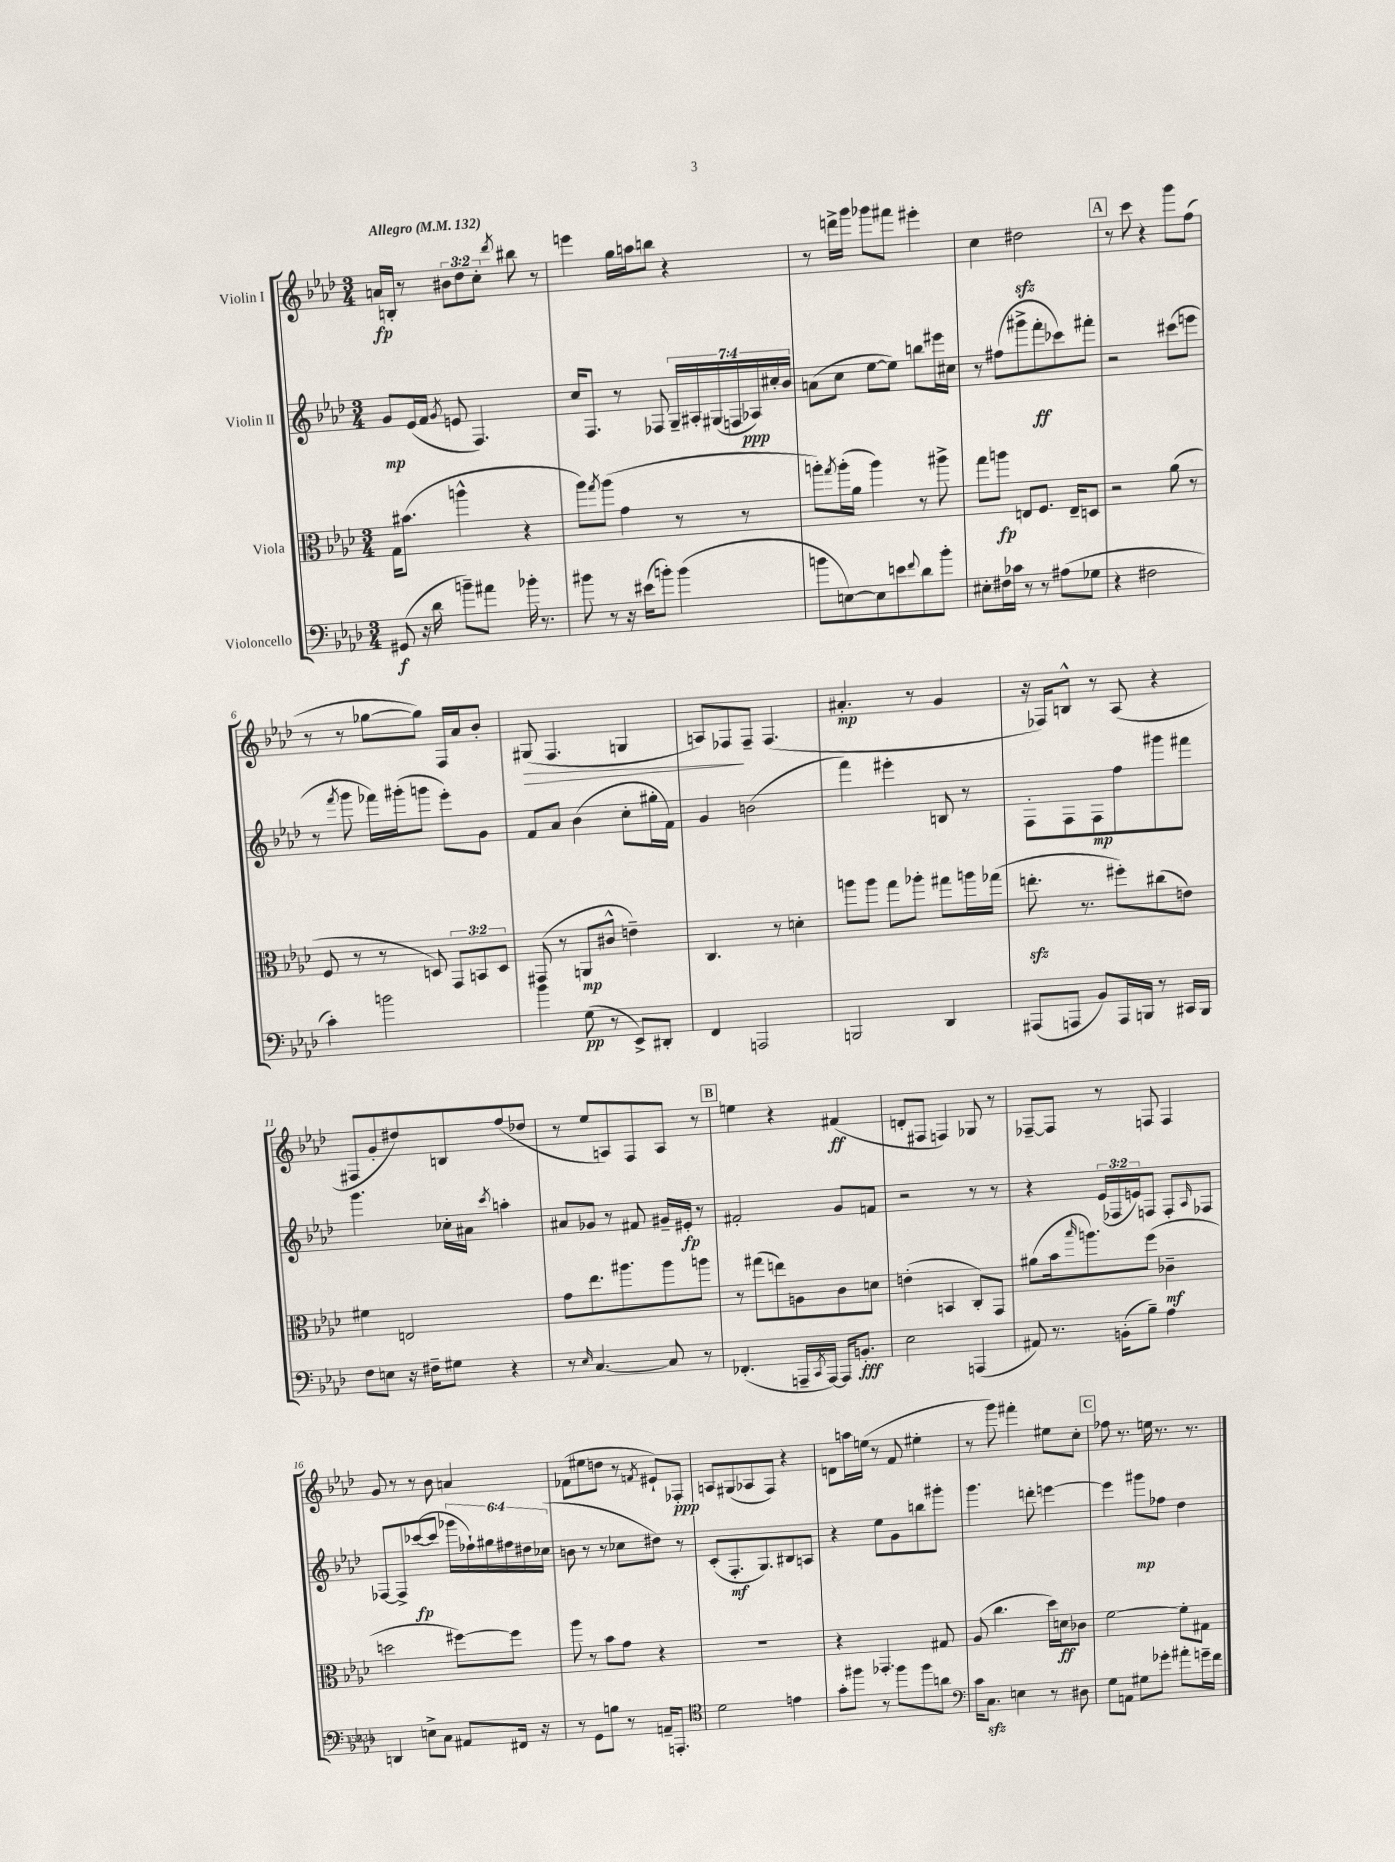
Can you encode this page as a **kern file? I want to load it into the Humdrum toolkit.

**kern	**dynam	**kern	**dynam	**kern	**dynam	**kern	**dynam
*part4	*part4	*part3	*part3	*part2	*part2	*part1	*part1
*staff4	*staff4	*staff3	*staff3	*staff2	*staff2	*staff1	*staff1
*I"Violoncello	*	*I"Viola	*	*I"Violin II	*	*I"Violin I	*
*clefF4	*	*clefC3	*	*clefG2	*	*clefG2	*
*k[b-e-a-d-]	*	*k[b-e-a-d-]	*	*k[b-e-a-d-]	*	*k[b-e-a-d-]	*
*M3/4	*	*M3/4	*	*M3/4	*	*M3/4	*
*MM132	*	*MM132	*	*MM132	*	*MM132	*
=1	=1	=1	=1	=1	=1	=1	=1
!	!	!	!	!	!	!LO:TX:a:B:t=Allegro	!
(8GG#X/	f	16G\KL	.	8g/L	mp	16an/LL	fp
.	.	(8.b#X\J	.	.	.	16Bn'/JJ	.
16r	.	.	.	(16e-/L	.	8r	.
16d-\	.	.	.	16f/JJ	.	.	.
.	.	.	.	8qg/	.	.	.
8bn~\L)	.	4aan^^\	.	8en/	.	12b#X\L	.
.	.	.	.	.	.	12dd-\	.
8a#X\J	.	.	.	4.F/)	.	.	.
.	.	.	.	.	.	12cc'\J	.
.	.	.	.	.	.	8qddd-/	.
16b-X'\	.	4r	.	.	.	8bb#X\	.
8.r	.	.	.	.	.	.	.
.	.	.	.	.	.	8r	.
=2	=2	=2	=2	=2	=2	=2	=2
8b#X\	.	8aa-\L)	.	16cc/KL	.	4eeen\	.
.	.	.	.	8.F/J	.	.	.
.	.	8qgg/	.	.	.	.	.
8r	.	(8aa-\J	.	.	.	.	.
16r	.	4g\	.	8r	.	16gg\LL	.
(16e#X\KL	.	.	.	.	.	16aan\J	.
8bn'\J)	.	.	.	8F-X/	.	8bbn\J	.
(4b\	.	8r	.	28G~/LL	.	4r	.
.	.	.	.	28A#X'/	.	.	.
.	.	.	.	(28G#X/	.	.	.
.	.	.	.	28Fn/	.	.	.
.	.	8r	.	.	.	.	.
.	.	.	.	28A-X/)	ppp	.	.
.	.	.	.	28cc#X'/	.	.	.
.	.	.	.	28b-/JJ	.	.	.
=3	=3	=3	=3	=3	=3	=3	=3
8bn\L	.	8aan'\L)	.	(8an\L	.	8r	.
.	.	8qgg/	.	.	.	.	.
[8En\)	.	(16aa'\L	.	8cc\J	.	16dddn^\LL	.
.	.	16a-\JJ	.	.	.	16ggg\JJ	.
8E\]	.	4aa\)	.	[8ee-\L	.	8ggg-X\L	.
8en\	.	.	.	8ee-\J])	.	8fff#X\J	.
8qqf/	.	.	.	.	.	.	.
8d-\	.	8r	.	8bbn\L	.	4eee#X'\	.
8b'\J	.	8aa#X^\	.	16eee#X\L	.	.	.
.	.	.	.	16cc#X\JJ	.	.	.
=4	=4	=4	=4	=4	=4	=4	=4
8E#X'\L	.	8gg\L	.	8r	.	4cc\	.
16F#X\L	.	8aan\J	fp	(8ff#X\L	.	.	.
16c-X\JJ	.	.	.	.	.	.	.
8r	.	8En/L	.	8ggg#X^\	.	2dd#Xzz\	.
8r	.	8.F/J	.	8fff'\	ff	.	.
(8A#X\L	.	.	.	8ccc-X\)	.	.	.
.	.	16E~/KL	.	.	.	.	.
8G-X\J	.	8Dn/J	.	8fff#X'\J	.	.	.
!!LO:REH:place=s1:t=A
=5	=5	=5	=5	=5	=5	=5	=5
4r	.	2r	.	2r	.	8r	.
.	.	.	.	.	.	8ccc\	.
2F#X\	.	.	.	.	.	4r	.
.	.	(8a-\	.	(8ccc#X\L	.	8ggg\L	.
.	.	8r	.	8eeen\J	.	(8ff\J	.
!!LO:LB:g=z
=6	=6	=6	=6	=6	=6	=6	=6
4c'\)	.	8F/	.	8r	.	8r	.
.	.	.	.	8qfff/	.	.	.
.	.	8r	.	8ggg\	.	8r	.
2bn\	.	8r	.	16fff-X\LL)	.	[8gg-X\L	.
.	.	.	.	(16ggg#X'\J	.	.	.
.	.	8Dn/)	.	8gggn\J	.	8gg-\J])	.
.	.	12GG/L	.	8eee-'\L)	.	16F/LL	.
.	.	.	.	.	.	16a-/J	.
.	.	12BBn/	.	.	.	.	.
.	.	.	.	8g\J	.	8b-'/J	.
.	.	12D/J	.	.	.	.	.
=7	=7	=7	=7	=7	=7	=7	=7
!	!	!	!	!	!	!	!LO:HP:b
4b-\	.	(8GG#X/	.	8f/L	.	(8G#X/	>
.	.	8r	.	8a-/J	.	4.F/	.
(8G\	pp	8AAn/L	mp	(4b-\	.	.	.
8r	.	8c#X^^/J	.	.	.	.	.
8EE-^/L)	.	4en~\)	.	8cc'\L	.	4Gn/	.
8DD#X'/J	.	.	.	16gg#X'\L	.	.	.
.	.	.	.	16f\JJ)	.	.	.
=8	=8	=8	=8	=8	=8	=8	=8
4FF/	.	4.C/	.	4g/	.	8An/L)	.
.	.	.	.	.	.	8F-X/	.
2AAAn/	.	.	.	(2bn\	.	8F-~/J	]
.	.	8r	.	.	.	(4.F-/	.
.	.	4dn'\	.	.	.	.	.
=9	=9	=9	=9	=9	=9	=9	=9
2BBBn/	.	8aan\L	.	4fff\)	.	4.a#X'/	mp
.	.	8aa\J	.	.	.	.	.
.	.	8gg\L	.	4eee#X'\	.	.	.
.	.	8aa-X'\J	.	.	.	8r	.
4DD-/	.	8gg#X\L	.	8Bn/	.	4g/	.
.	.	16aan\L	.	8r	.	.	.
.	.	(16gg-X\JJ	.	.	.	.	.
=10	=10	=10	=10	=10	=10	=10	=10
(8AAA#X/L	.	8.eenzz'\	.	8F'\L	.	16r	.
.	.	.	.	.	.	16F-X/KL)	.
8AAAn/J	.	.	.	8F\	.	8Bn^^/J	.
.	.	8.r	.	.	.	.	.
8BB-/L)	.	.	.	8F\	mp	8r	.
16AAA/L	.	8ff#X'\L)	.	8ff\	.	(8A-/	.
16BBBn/JJ	.	.	.	.	.	.	.
8r	.	(8cc#X\	.	8ggg#X\	.	4r	.
16CC#X/LL	.	8en\J)	.	8fff#X\J	.	.	.
16BBB/JJ	.	.	.	.	.	.	.
!!LO:LB:g=z
=11	=11	=11	=11	=11	=11	=11	=11
8F\L	.	4f#X\	.	4.ggg\	.	8F#X/L	.
8En\J	.	.	.	.	.	8g'/	.
16r	.	2En/	.	.	.	8dd#X/)	.
16F#X~\KL	.	.	.	.	.	.	.
8G#X\J	.	.	.	16cc-X'\LL	.	8Bn/	.
.	.	.	.	16a#X\JJ	.	.	.
.	.	.	.	8qccc/	.	.	.
4r	.	.	.	4aan'\	.	(8ff/	.
.	.	.	.	.	.	8dd-X/J	.
=12	=12	=12	=12	=12	=12	=12	=12
8r	.	8g\L	.	8a#X/L	.	8r	.
16qqE-/	.	.	.	.	.	.	.
[4.C/	.	8.ee-\	.	8g-X/J	.	8ee-/L	.
.	.	.	.	8r	.	8An/)	.
.	.	8.aa#X\	.	.	.	.	.
.	.	.	.	8f#X/	.	8F/	.
8C/]	.	8aa#\	.	16g#X~/LL	.	8A/J	.
.	.	.	.	16e#X'/JJ	fp	.	.
8r	.	8aan\J	.	8r	.	8r	.
!!LO:REH:place=s1:t=B
=13	=13	=13	=13	=13	=13	=13	=13
(4.FF-X'/	.	8r	.	2f#X'/	.	4een\	.
.	.	(8gg#X\L	.	.	.	.	.
.	.	8een\)	.	.	.	4r	.
16AAAn~/LL	.	8An\	.	.	.	.	.
8qCC/	.	.	.	.	.	.	.
[16AAA/JJ)	.	.	.	.	.	.	.
16AAA/KL]	.	8c\	.	8g/L	.	(4f#X/	ff
8.BBn'/J	fff	.	.	.	.	.	.
.	.	8dn\J	.	8fn/J	.	.	.
=14	=14	=14	=14	=14	=14	=14	=14
2E-\	.	(4en'\	.	2r	.	8dn'/L	.
.	.	.	.	.	.	8F#X/J	.
.	.	4BBn/	.	.	.	4Fn/)	.
(4AAAn/	.	8C'/L)	.	8r	.	8G-X/	.
.	.	8GG/J	.	8r	.	8r	.
=15	=15	=15	=15	=15	=15	=15	=15
8AA#X/)	.	(8a#X\L	.	4r	.	[8F-X~/L	.
8.r	.	16b-\k	.	.	.	8F-/J]	.
.	.	16qqbb-/	.	.	.	.	.
.	.	8.aan\)	.	.	.	.	.
.	.	.	.	(24e-/LL	.	8r	.
.	.	.	.	24F-X/	.	.	.
(16BBn'\KL	.	.	.	.	.	.	.
.	.	.	.	24en/J)	.	.	.
8B-~\J)	.	(8ff\J	.	8Fn/J	.	8Fn/	.
4A-\	.	4c-X~\	mf	8F'/L	.	4F/	.
.	.	.	.	16qqA-/	.	.	.
.	.	.	.	8F-X/J	.	.	.
!!LO:LB:g=z
=16	=16	=16	=16	=16	=16	=16	=16
4DDn/	.	2ddn\	.	[8F-X/L	.	8g/	.
.	.	.	.	8F-^/]	.	8r	.
8En^\L	.	.	.	([8ccc-X/	fp	8r	.
8C\J	.	.	.	8ccc-/J]	.	8b-\	.
8AA#X/L	.	[8ff#X\L)	.	24ggg-X\LL	.	4an/	.
.	.	.	.	24ff-X`\)	.	.	.
.	.	.	.	24gg#X\	.	.	.
16FF#X/Jk	.	8ff#\J]	.	24ff#X\	.	.	.
.	.	.	.	24dd#X\	.	.	.
16r	.	.	.	.	.	.	.
.	.	.	.	(24cc-X\JJ	.	.	.
=17	=17	=17	=17	=17	=17	=17	=17
8r	.	8aa-\	.	8bn\	.	(8f-X\L	.
8GG\L	.	8r	.	8r	.	8ee#X\	.
8Bn\J	.	8b-\L	.	8r	.	8ddn\J	.
8r	.	8g\J	.	8cc-X\L	.	8r	.
.	.	.	.	.	.	8qfn/	.
16AAn~/KL	.	4r	.	8dd#X\J)	.	8e#X`/L)	.
8.AAAn'/J	.	.	.	.	.	.	.
.	.	.	.	8r	.	8F-X'/J	ppp
=18	=18	=18	=18	=18	=18	=18	=18
*clefC4	*	*	*	*	*	*	*
2d-\	.	2.r	.	(8c'/L	.	8An/L	.
.	.	.	.	8.F'/	mf	(8G#X/	.
.	.	.	.	.	.	8A-X/	.
.	.	.	.	8.G/)	.	.	.
.	.	.	.	.	.	8F/J)	.
4en\	.	.	.	8B#X/	.	4r	.
.	.	.	.	8An/J	.	.	.
=19	=19	=19	=19	=19	=19	=19	=19
8g'\L	.	4r	.	4r	.	8dn\L	.
8ff#X\J	.	.	.	.	.	16aan\L	.
.	.	.	.	.	.	(16een\JJ	.
8r	.	4.GG-X'/	.	8ee-\L	.	8r	.
8ff#\L	.	.	.	8g\	.	8f/	.
8ff#\	.	.	.	8bbn\	.	4ee#X'\	.
8an\J	.	8G#X/	.	8ggg#X'\J	.	.	.
=20	=20	=20	=20	=20	=20	=20	=20
*clefF4	*	*	*	*	*	*	*
16c\KL	.	(8A-/	.	4.ggg\	.	8r	.
8.Czz\J	.	.	.	.	.	.	.
.	.	4.cc\	.	.	.	8ggg\)	.
4En\	.	.	.	.	.	4fff#X'\	.
.	.	.	.	8dddn'\	.	.	.
8r	.	16dd-\LL)	.	[4eeen\	.	8ee#X\L	.
.	.	16dn\J	ff	.	.	.	.
8D#X\	.	8c-X\J	.	.	.	8cc'\J	.
!!LO:REH:place=s1:t=C
=21	=21	=21	=21	=21	=21	=21	=21
8G\L	.	[2f\	.	4eee\]	.	8ff-X\	.
8AAn\J	.	.	.	.	.	8.r	.
8G#X\L	.	.	.	8ggg#X\L	mp	.	.
.	.	.	.	.	.	16een\	.
8g-X'\J	.	.	.	8ff-X\J	.	8.r	.
8a#X'\L	.	8f'\L]	.	4dd-\	.	.	.
.	.	.	.	.	.	8.r	.
16gn~\L	.	8G#X\J	.	.	.	.	.
16f\JJ	.	.	.	.	.	.	.
==	==	==	==	==	==	==	==
*-	*-	*-	*-	*-	*-	*-	*-
